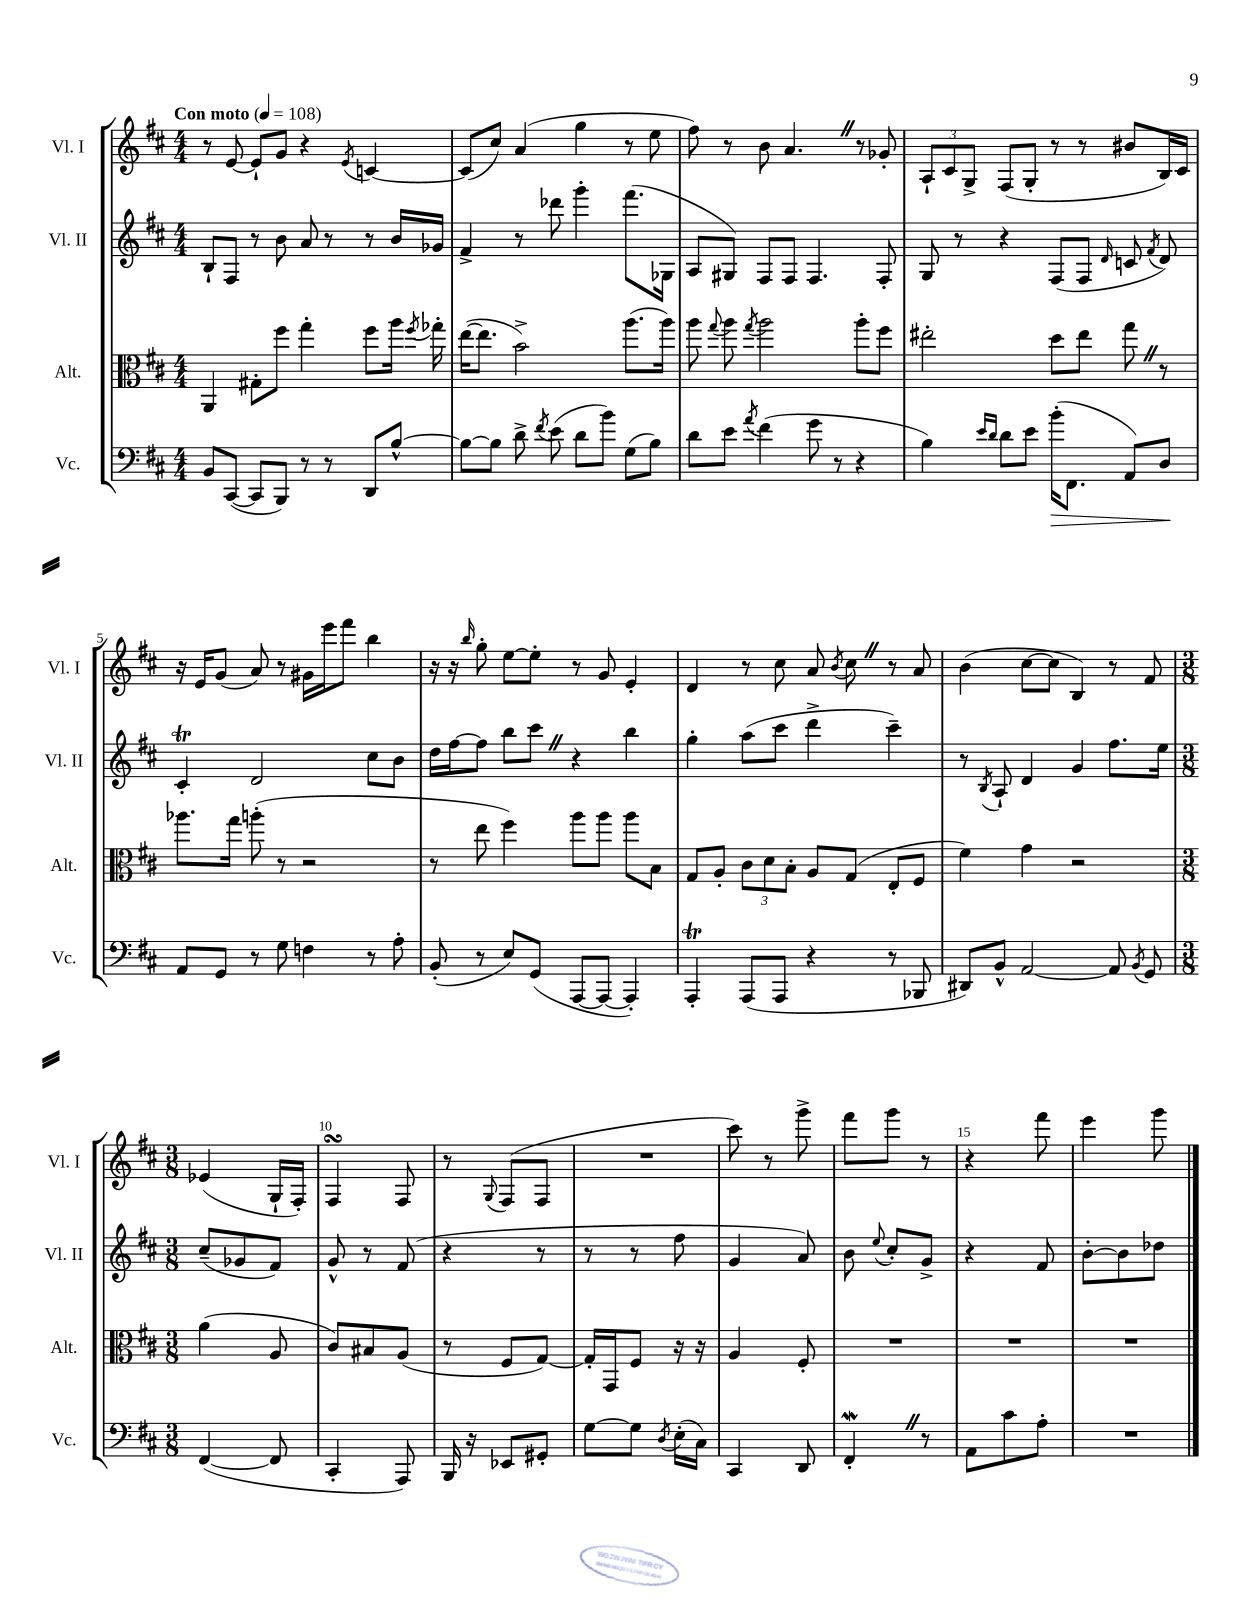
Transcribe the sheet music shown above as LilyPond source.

<<
\new StaffGroup <<
\new Staff = "s0" \with { instrumentName = "Vl. I" shortInstrumentName = "Vl. I" } {
    \clef treble \key d \major \numericTimeSignature \time 4/4 \tempo "Con moto" 4 = 108
    \autoBeamOff r8 e'8~ e'8[-! g'8] r4 \acciaccatura { e'8 } c'4~ |
    c'8[( cis''8]) a'4( g''4 r8 e''8 |
    fis''8) r8 b'8 a'4. \once \override BreathingSign.text = \markup { \musicglyph "scripts.caesura.straight" } \breathe r8 ges'8-. |
    \tuplet 3/2 { a8[-! cis'8 g8]-> } fis8[( g8]-. r8 r8 bis'8[ b16) cis'16] |
    r16 e'16[ g'8]( a'8) r8 gis'16[ e'''16 fis'''8] b''4 |
    r16 r16 \grace { b''16 } g''8-. e''8[~ e''8]-. r8 g'8 e'4-. |
    d'4 r8 cis''8 a'8 \acciaccatura { b'8 } cis''8 \once \override BreathingSign.text = \markup { \musicglyph "scripts.caesura.straight" } \breathe r8 a'8 |
    b'4( cis''8[~ cis''8] b4) r8 fis'8 |
    \numericTimeSignature \time 3/8 ees'4( g16[-! fis16]-.) |
    fis4\turn fis8 |
    r8 \appoggiatura { g8 } fis8[( fis8] |
    R4. |
    cis'''8) r8 g'''8-> |
    fis'''8[ g'''8] r8 |
    r4 fis'''8 |
    e'''4 g'''8 \bar "|." |
}
\new Staff = "s1" \with { instrumentName = "Vl. II" shortInstrumentName = "Vl. II" } {
    \clef treble \key d \major \numericTimeSignature \time 4/4
    \autoBeamOff b8[-! fis8] r8 b'8 a'8 r8 r8 b'16[ ges'16] |
    fis'4-> r8 des'''8 g'''4-. fis'''8.[( ges16] |
    a8[ gis8]) fis8[ fis8] fis4. fis8-. |
    g8 r8 r4 fis8[( fis8] \grace { d'16 } c'8 \acciaccatura { fis'8 } d'8) |
    cis'4-.\trill d'2 cis''8[ b'8] |
    d''16[ fis''16~ fis''8] b''8[ cis'''8] \once \override BreathingSign.text = \markup { \musicglyph "scripts.caesura.straight" } \breathe r4 b''4 |
    g''4-. a''8[( cis'''8] d'''4-> cis'''4--) |
    r8 \acciaccatura { b8 } a8-! d'4 g'4 fis''8.[ e''16] |
    \numericTimeSignature \time 3/8 cis''8[--( ges'8 fis'8]) |
    g'8-^ r8 fis'8( |
    r4 r8 |
    r8 r8 fis''8 |
    g'4 a'8) |
    b'8 \appoggiatura { e''8 } cis''8[-. g'8]-> |
    r4 fis'8 |
    b'8[~-. b'8 des''8] \bar "|." |
}
\new Staff = "s2" \with { instrumentName = "Alt." shortInstrumentName = "Alt." } {
    \clef alto \key d \major \numericTimeSignature \time 4/4
    \autoBeamOff a,4 gis8[-. fis''8] g''4-. fis''8[ a''16] \acciaccatura { fis''8 } ges''16-. |
    e''16[~( e''8.] b'2->) a''8.[( a''16]) |
    a''8 \appoggiatura { g''8 } a''8 \acciaccatura { g''8 } a''2 a''8[-. fis''8] |
    eis''2-. d''8[ eis''8] g''8 \once \override BreathingSign.text = \markup { \musicglyph "scripts.caesura.straight" } \breathe r8 |
    aes''8.[ g''16] a''8-.( r8 r2 |
    r8 e''8 fis''4) a''8[ a''8] a''8[ b8] |
    g8[ a8]-. \tuplet 3/2 { cis'8[ d'8 b8]-. } a8[ g8]( e8[-. fis8] |
    fis'4) g'4 r2 |
    \numericTimeSignature \time 3/8 a'4( a8 |
    cis'8[) bis8 a8]( |
    r8 fis8[ g8]~) |
    g16[-. g,16 fis8] r16 r16 |
    a4 fis8-. |
    R4. |
    R4. |
    R4. \bar "|." |
}
\new Staff = "s3" \with { instrumentName = "Vc." shortInstrumentName = "Vc." } {
    \clef bass \key d \major \numericTimeSignature \time 4/4
    \autoBeamOff b,8[ cis,8]~( cis,8[ b,,8]) r8 r8 d,8[ b8]~-^ |
    b8[~ b8] d'8-> \acciaccatura { fis'8 } e'8( d'8[ b'8]) g8[( b8]) |
    d'8[ e'8] \acciaccatura { a'8 } fis'4( g'8 r8 r4 |
    b4) \grace { e'16[ d'16] } d'8[ e'8] b'16[-.\>( fis,8.] a,8[) d8]\! |
    a,8[ g,8] r8 g8 f4 r8 a8-. |
    b,8-.( r8 e8[) g,8]( a,,8[~ a,,8]~ a,,4-.) |
    a,,4-.\trill a,,8[( a,,8] r4 r8 bes,,8 |
    dis,8[) b,8]-^ a,2~ a,8 \acciaccatura { b,8 } g,8 |
    \numericTimeSignature \time 3/8 fis,4~( fis,8 |
    cis,4-. a,,8) |
    b,,16 r16 ees,8[ gis,8]-. |
    g8[~ g8] \acciaccatura { d8 } e16[-.( cis16]) |
    cis,4 d,8 |
    fis,4-.\mordent \once \override BreathingSign.text = \markup { \musicglyph "scripts.caesura.straight" } \breathe r8 |
    a,8[ cis'8 a8]-. |
    R4. \bar "|." |
}
>>
>>
\layout { \context { \Score \override BarNumber.break-visibility = ##(#f #t #t) barNumberVisibility = #(every-nth-bar-number-visible 5) } }
